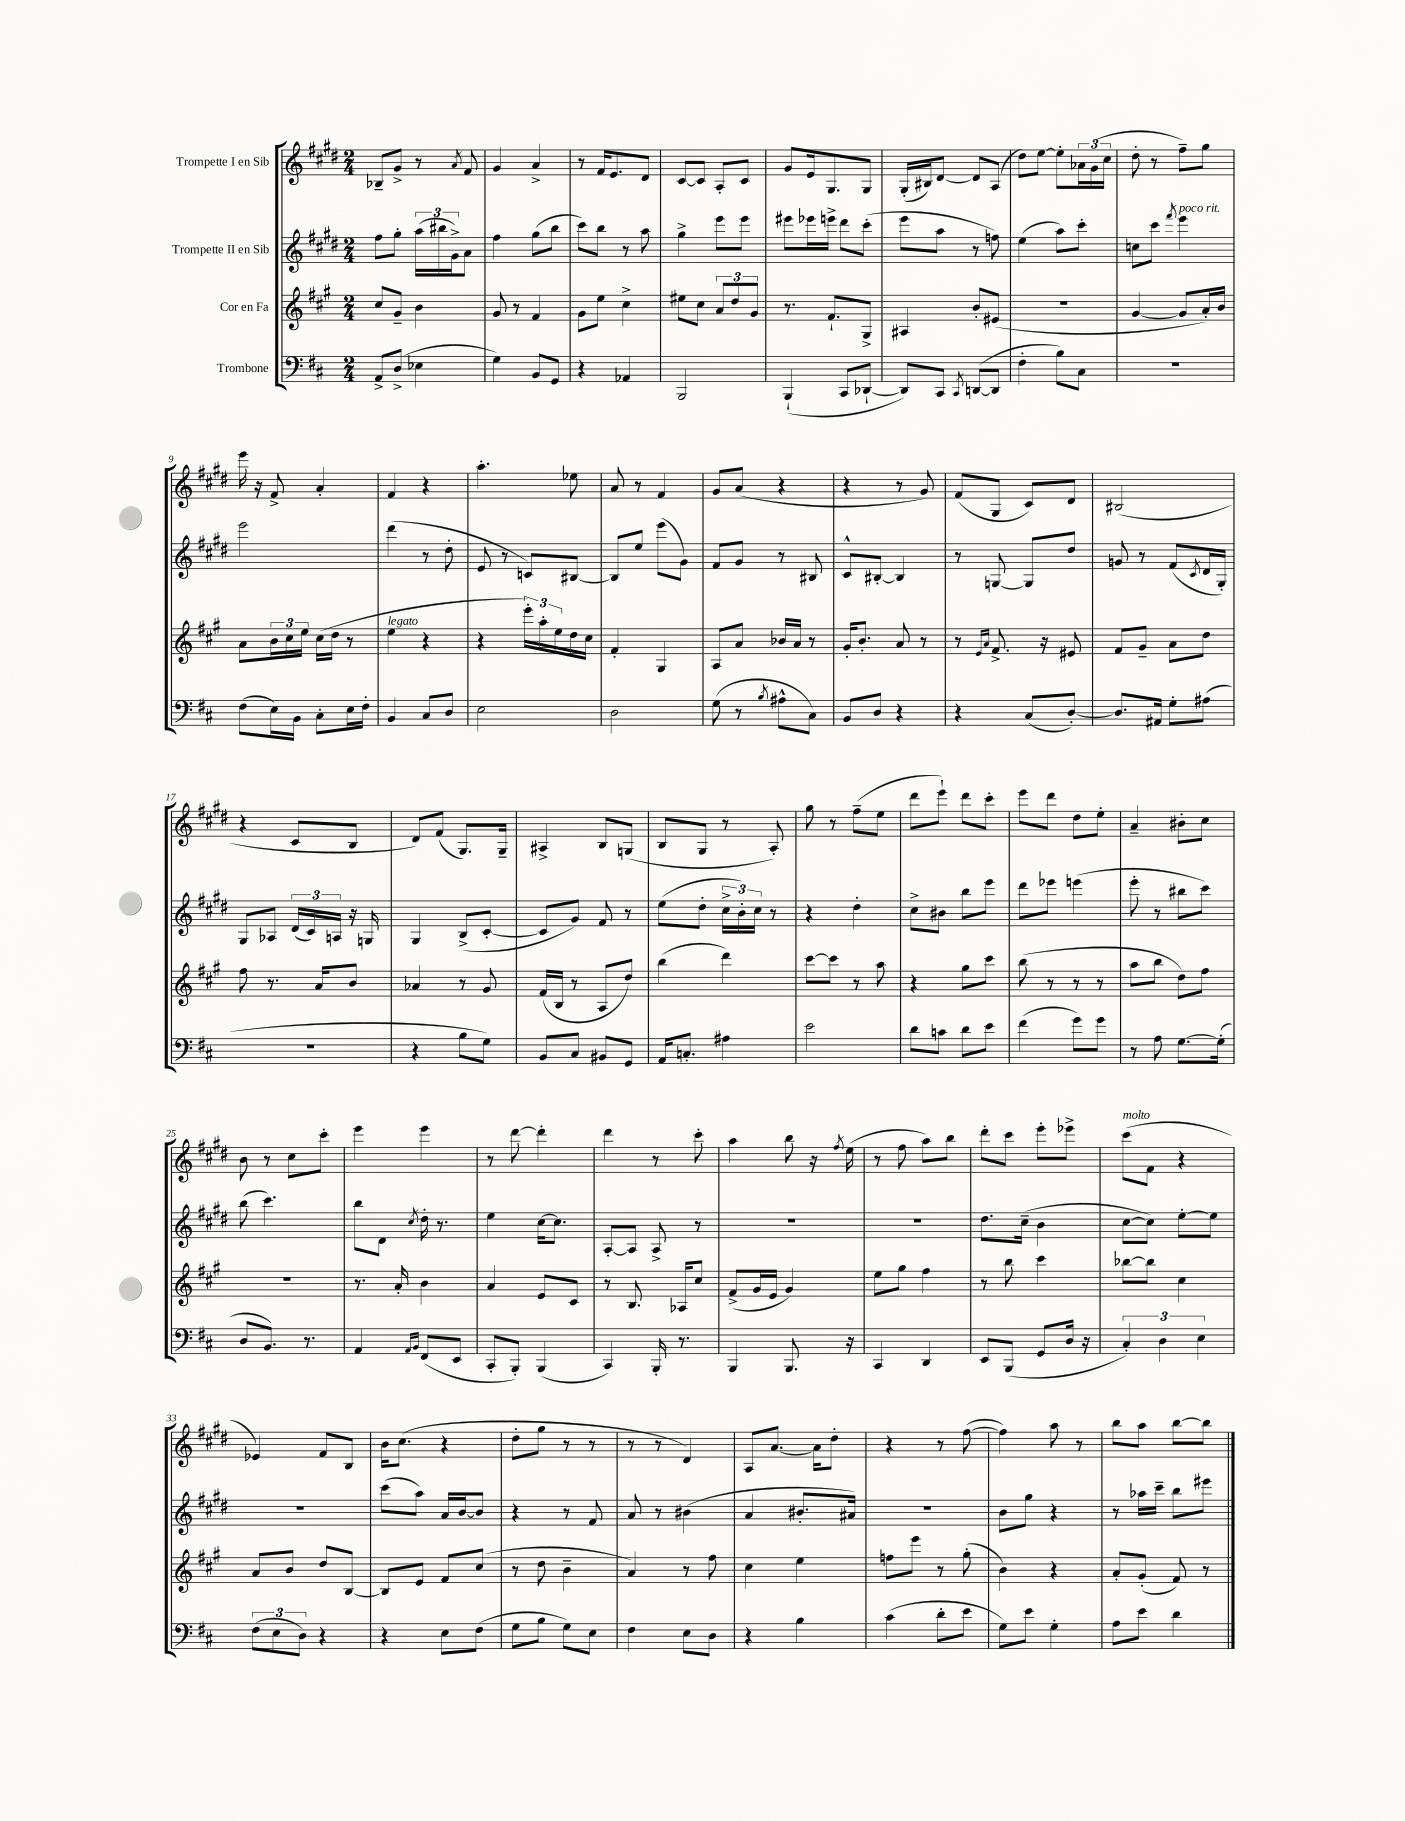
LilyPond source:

<<
\new StaffGroup <<
\new Staff = "s0" \with { instrumentName = "Trompette I en Sib" } {
    \clef treble \key e \major \numericTimeSignature \time 2/4
    bes8-- gis'8-> r8 \acciaccatura { a'8 } fis'8 |
    gis'4 a'4-> |
    r8 fis'16 e'8. dis'8 |
    cis'8~ cis'8 a8-. cis'8 |
    gis'8 e'16 gis8. gis8 |
    gis16-.( bis16) dis'8~ dis'8 a8( |
    dis''8) e''8~ e''8-. \tuplet 3/2 { aes'16 gis'16( cis''16 } |
    dis''8-. r8 fis''8--) gis''8 |
    e'''16 r16 fis'8-> a'4-. |
    fis'4 r4 |
    a''4.-. ees''8 |
    a'8 r8 fis'4 |
    gis'8 a'8( r4 |
    r4 r8 gis'8) |
    fis'8( gis8 cis'8) dis'8 |
    bis2( |
    r4 cis'8 b8 |
    dis'8) fis'8( gis8.) gis16-- |
    ais4-> b8 g8( |
    b8 gis8 r8 a8-.) |
    gis''8 r8 fis''8--( e''8 |
    dis'''8 e'''8-!) dis'''8 cis'''8-. |
    e'''8 dis'''8 dis''8 e''8-. |
    a'4-- bis'8-. cis''8 |
    b'8 r8 cis''8 cis'''8-. |
    e'''4 e'''4 |
    r8 dis'''8~ dis'''4-. |
    dis'''4 r8 cis'''8-. |
    a''4 b''8 r16 \acciaccatura { fis''8 } e''16( |
    r8 fis''8 a''8) b''8 |
    dis'''8-. cis'''8 e'''8-. ees'''8-> |
    cis'''8^\markup { \italic "molto" }( fis'8 r4 |
    ees'4) fis'8 b8 |
    b'16 cis''8.( r4 |
    dis''8-. gis''8 r8 r8 |
    r8 r8 dis'4) |
    a8 a'8.~ a'16 dis''8-. |
    r4 r8 fis''8~( |
    fis''4) a''8 r8 |
    b''8 a''8 b''8~ b''8 \bar "|." |
}
\new Staff = "s1" \with { instrumentName = "Trompette II en Sib" } {
    \clef treble \key e \major \numericTimeSignature \time 2/4
    fis''8 gis''8-. \tuplet 3/2 { a''16( bis''16 gis'16->) } a'8 |
    fis''4 gis''8( b''8 |
    cis'''8) b''8 r8 a''8 |
    gis''4-> e'''8 e'''8 |
    eis'''8 ees'''16 e'''16-> dis'''8 cis'''8-.( |
    e'''8 a''8 r8 f''8) |
    e''4( a''8) cis'''8-. |
    c''8 cis'''8 \acciaccatura { fis'''8 } e'''4^\markup { \italic "poco rit." } |
    e'''2 |
    dis'''4( r8 dis''8-. |
    e'8 r8 c'8) bis8~ |
    bis8 e''8 e'''8( gis'8) |
    fis'8 gis'8 r8 bis8 |
    cis'8-^ bis8~-. bis4 |
    r8 g8~ g8 dis''8 |
    g'8 r8 fis'8( \acciaccatura { cis'8 } dis'16 gis16-.) |
    gis8 aes8 \tuplet 3/2 { dis'16( cis'16) a16 } r16 g16 |
    gis4 b8->( cis'8~-. |
    cis'8 gis'8) fis'8 r8 |
    e''8( dis''8-. \tuplet 3/2 { cis''16-> b'16-.) cis''16 } r8 |
    r4 dis''4-. |
    cis''8-> bis'8 b''8 e'''8 |
    dis'''8 ees'''8 e'''4( |
    e'''8-. r8 bis''8 cis'''8) |
    b''8( cis'''4.) |
    b''8 dis'8 \acciaccatura { cis''8 } dis''16-. r8. |
    e''4 cis''16~ cis''8. |
    a8~-. a8 a8-> r8 |
    R2 |
    R2 |
    dis''8. cis''16--( b'4 |
    cis''8~ cis''8) e''8~-. e''8 |
    r2 |
    cis'''8( a''8) a'16 b'16~ b'8 |
    r4 r8 fis'8 |
    a'8 r8 bis'4( |
    a'4 bis'8.-. ais'16) |
    r2 |
    b'8 gis''8 r4 |
    r8 aes''16 cis'''16-- b''8 eis'''8 \bar "|." |
}
\new Staff = "s2" \with { instrumentName = "Cor en Fa" } {
    \clef treble \key a \major \numericTimeSignature \time 2/4
    cis''8 gis'8-- b'4 |
    gis'8 r8 fis'4 |
    gis'8 e''8 cis''4-> |
    eis''8 cis''8 \tuplet 3/2 { a'8 d''8 gis'8 } |
    r8. fis'8.-! gis8-> |
    ais4 b'8-. eis'8( |
    R2 |
    gis'4~ gis'8 a'16-.) b'16 |
    a'8 \tuplet 3/2 { b'16 cis''16 e''16 } cis''16( d''16 r8 |
    e''4^\markup { \italic "legato" } r4 |
    r4 \tuplet 3/2 { e'''16-.) a''16-. e''16 } d''16 cis''16 |
    fis'4-. gis4 |
    a8 a'8 bes'16 a'16 r8 |
    gis'16-. b'8.-. a'8 r8 |
    r8 \grace { e'16 a'16 } fis'8.-> r16 eis'8 |
    fis'8 gis'8-- a'8 d''8 |
    fis''8 r8. a'16 b'8 |
    aes'4 r8 gis'8 |
    fis'16( b16 r8 a8 d''8) |
    b''4( d'''4) |
    cis'''8~ cis'''8 r8 a''8 |
    r4 gis''8 cis'''8 |
    b''8( r8 r8 r8 |
    a''8 b''8 d''8) fis''8 |
    r2 |
    r8. a'16-. b'4 |
    a'4 e'8 cis'8 |
    r8 b8. aes16 cis''8 |
    fis'8->( gis'16 e'16 gis'4) |
    e''8 gis''8 fis''4 |
    r8 b''8 cis'''4 |
    bes''8~ bes''8 cis''4 |
    a'8 b'8 d''8 b8~ |
    b8 e'8 fis'8 cis''8( |
    r8 d''8 b'4-- |
    a'4) r8 fis''8 |
    cis''4 e''4 |
    f''8 e'''8 r8 gis''8-.( |
    b'4) r4 |
    a'8-. gis'8-.( fis'8) r8 \bar "|." |
}
\new Staff = "s3" \with { instrumentName = "Trombone" } {
    \clef bass \key d \major \numericTimeSignature \time 2/4
    a,8-> d8->( ees4 |
    g4) b,8 g,8 |
    r4 aes,4 |
    b,,2 |
    b,,4-!( cis,8 des,8~-! |
    des,8) cis,8 \acciaccatura { cis,8 } d,8~( d,8 |
    fis4-. b8) cis8 |
    R2 |
    fis8( e16) b,16 cis8-. e16 fis16-. |
    b,4 cis8 d8 |
    e2 |
    d2 |
    g8( r8 \acciaccatura { b8 } ais8-^ cis8) |
    b,8 d8 r4 |
    r4 cis8( d8~-.) |
    d8. ais,16 g8-. ais8( |
    r2 |
    r4 b8 g8) |
    b,8 cis8 bis,8 g,8 |
    a,16 c8.-. ais4 |
    e'2 |
    d'8 c'8 d'8 e'8 |
    fis'4( g'8) g'8 |
    r8 a8 g8.~ g16-.( |
    d8 b,8.) r8. |
    a,4 \grace { a,16 b,16 } fis,8( e,8 |
    cis,8-. b,,8-.) b,,4( |
    cis,4) b,,16-. r8. |
    b,,4 b,,8. r16 |
    cis,4 d,4 |
    e,8 b,,8( g,8 d16 r16 |
    \tuplet 3/2 { cis4-.) d4 e4 } |
    \tuplet 3/2 { fis8( e8 d8) } r4 |
    r4 e8 fis8( |
    g8 b8 g8) e8 |
    fis4 e8 d8 |
    r4 b4 |
    cis'4( d'8-. e'8 |
    g8) e'8 g4-. |
    a8 e'8 d'4 \bar "|." |
}
>>
>>
